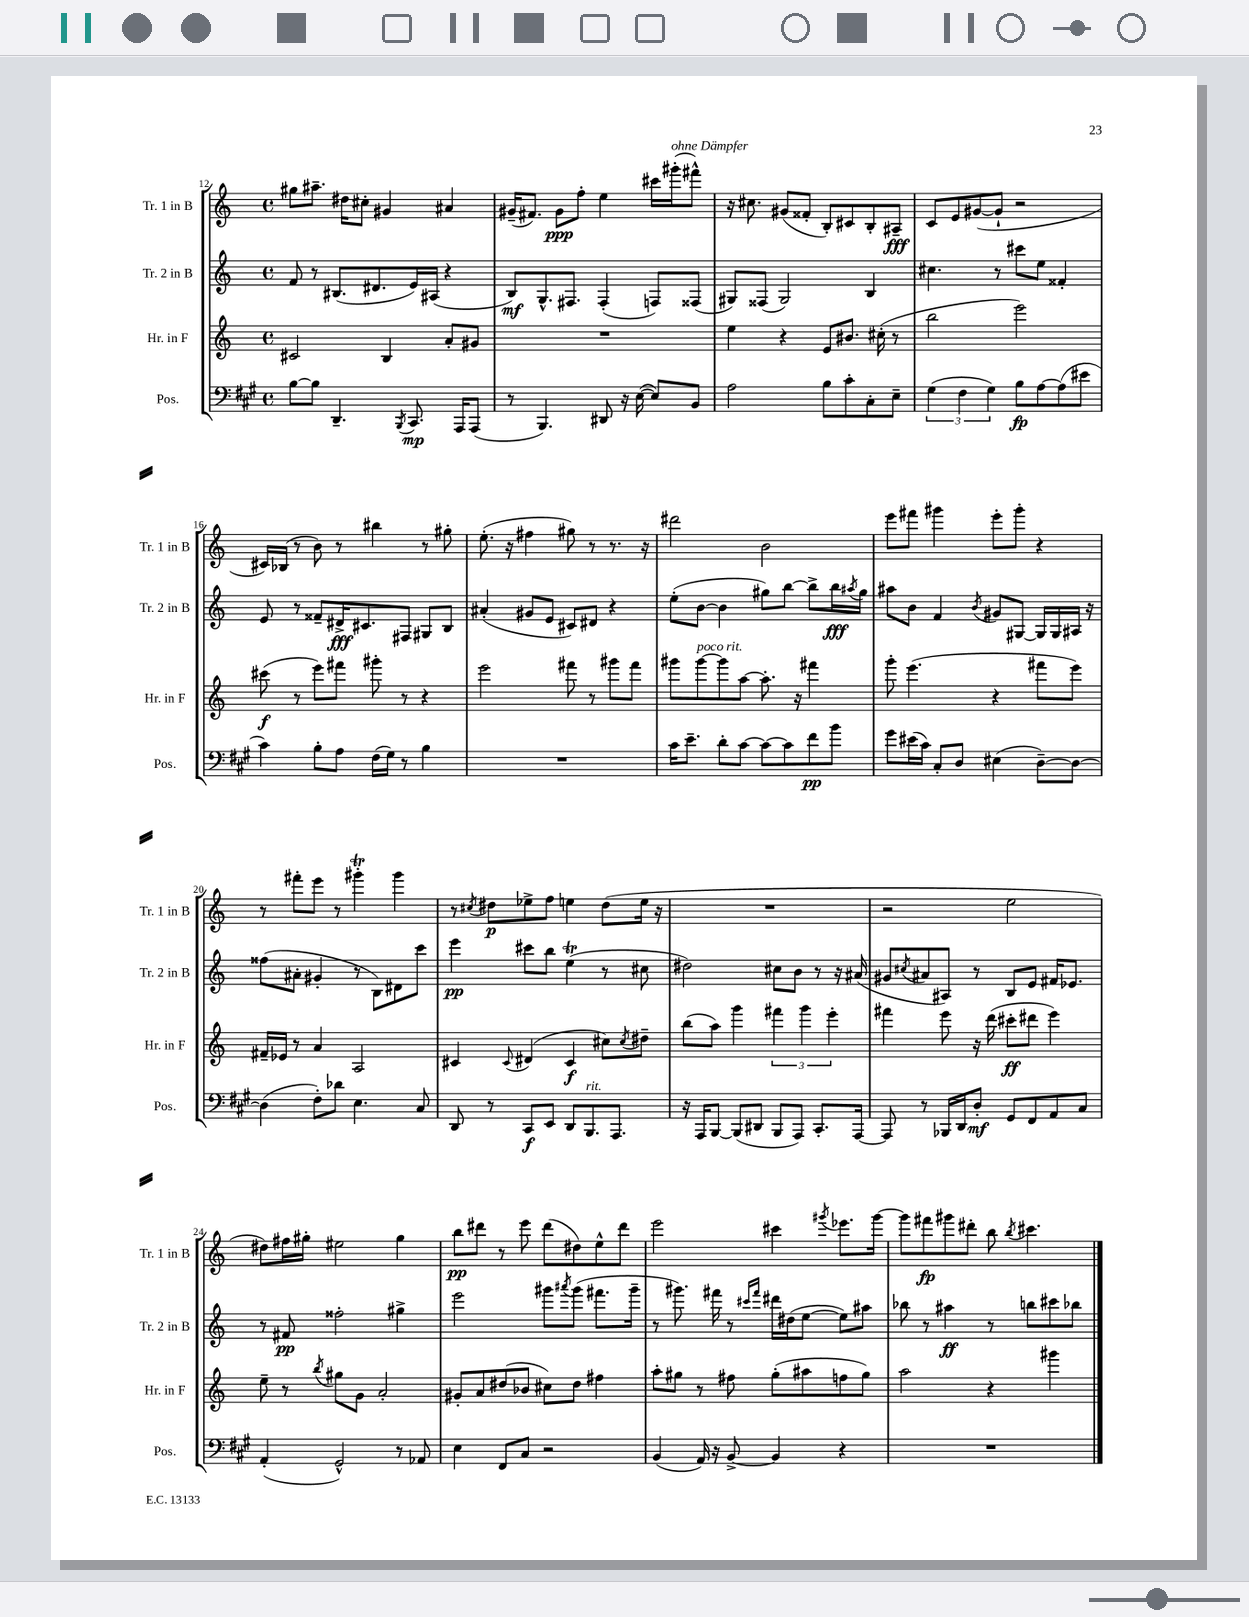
<<
\new StaffGroup <<
\new Staff = "s0" \with { instrumentName = "Tr. 1 in B" shortInstrumentName = "Tr. 1 in B" } {
    \clef treble \key c \major \defaultTimeSignature \time 4/4
    gis''8 ais''8.-- dis''16 cis''8-. gis'4 ais'4 |
    gis'16--( fis'8.) gis'8\ppp f''8-. e''4 cis'''16 gis'''16-.^\markup { \italic "ohne Dämpfer" }( fis'''8-^) |
    r16 cis''8. gis'8( fisis'8-. b8-.) cis'8 b8-. ais8--\fff |
    c'8 e'8 gis'8~( gis'8-! r2 |
    cis'16) bes16( r8 b'8) r8 bis''4 r8 gis''8-. |
    e''8.-.( r16 fis''4 gis''8) r8 r8. r16 |
    dis'''2 b'2 |
    e'''8 fis'''8 gis'''4 e'''8-. gis'''8-. r4 |
    r8 fis'''8-. e'''8 r8 gis'''4-.\trill gis'''4 |
    r8 \acciaccatura { cis''8 } dis''8\p ees''8-> f''8 e''4 dis''8( e''16 r16 |
    R1 |
    r2 e''2 |
    dis''8) fis''16 gis''16-. eis''2 gis''4 |
    b''8\pp dis'''8 r8 e'''8 dis'''8( dis''8) e''8-^ dis'''8 |
    e'''2 cis'''4 \acciaccatura { gis'''8 } ees'''8. gis'''16~ |
    gis'''8 fis'''8\fp gis'''8 dis'''8-. b''8 \acciaccatura { b''8 } cis'''4. \bar "|." |
}
\new Staff = "s1" \with { instrumentName = "Tr. 2 in B" shortInstrumentName = "Tr. 2 in B" } {
    \clef treble \key c \major \defaultTimeSignature \time 4/4
    f'8 r8 bis8.( dis'8. e'16) ais16( r4 |
    b8\mf) g8.-^ fis8. fis4-.( f8) fisis8( |
    gis8) fisis8( gis2) b4 |
    cis''4. r8 cis'''8 e''8 fisis'4-. |
    e'8 r8 fisis'8-- dis'16->\fff cis'8. fis8 gis8 b8 |
    ais'4-.( gis'8 e'8 cis'8) dis'8 r4 |
    e''8-.( b'8~ b'4 gis''8) b''8~ b''8-> b''16\fff \acciaccatura { ais''8 } gis''16 |
    ais''8 b'8 f'4 \acciaccatura { b'8 } gis'8 gis8~ gis16 gis16 ais16 r16 |
    fisis''8( ais'8-. gis'4-. r8 b8) dis'8 c'''8 |
    e'''4\pp cis'''8 b''8 e''4\trill( r8 cis''8 |
    dis''2) cis''8 b'8 r8 r16 ais'16( |
    gis'8 \acciaccatura { cis''8 } ais'8 ais8) r8 b8 e'8 fis'16 ees'8. |
    r8 fis'8\pp fisis''2-. gis''4-> |
    e'''2 gis'''8 \acciaccatura { ais'''8 } gis'''8( fis'''8. gis'''16-- |
    r8 gis'''8.) fis'''16 r8 \grace { cis'''16 fis'''16 } dis'''16 dis''16( e''8~ e''8) ais''8 |
    bes''8 r8 ais''4\ff r8 b''8 cis'''8 bes''8 \bar "|." |
}
\new Staff = "s2" \with { instrumentName = "Hr. in F" shortInstrumentName = "Hr. in F" } {
    \clef treble \key c \major \defaultTimeSignature \time 4/4
    cis'2 b4 a'8-. gis'8 |
    R1 |
    e''4 r4 e'8 bis'8. cis''16-.( r8 |
    b''2 e'''2) |
    cis'''8\f( r8 e'''8) fis'''8 gis'''8-. r8 r4 |
    e'''2 fis'''8 r8 gis'''8 fis'''8 |
    gis'''8 gis'''8~^\markup { \italic "poco rit." } gis'''8 a''8~ a''8.-. r16 fis'''4 |
    g'''8-. e'''4.( r4 fis'''8 e'''8) |
    fis'16-- ees'16 r8 a'4 a2 |
    cis'4 \appoggiatura { cis'8 } dis'4( cis'4\f cis''8) \acciaccatura { cis''8 } dis''8-- |
    b''8( a''8) g'''4 \tuplet 3/2 { fis'''4 g'''4 e'''4-. } |
    fis'''4 e'''8 r16 d'''16( cis'''8-.\ff dis'''8 e'''4) |
    e''8-- r8 \acciaccatura { b''8 } gis''8 g'8 a'2-. |
    gis'8-. a'8 dis''8( bes'8 cis''8) dis''8 fis''4 |
    a''8-. gis''8 r8 fis''8 gis''8-.( ais''8 f''8 gis''8) |
    a''2 r4 gis'''4 \bar "|." |
}
\new Staff = "s3" \with { instrumentName = "Pos." shortInstrumentName = "Pos." } {
    \clef bass \key a \major \defaultTimeSignature \time 4/4
    b8~ b8 d,4.-- \acciaccatura { b,,8 } cis,8.\mp a,,16 a,,8( |
    r8 b,,4.) dis,8 r16 e16~( e8) b,8 |
    a2 b8 cis'8-. cis8-. e8-- |
    \tuplet 3/2 { gis4( fis4 gis4) } b8\fp a8~ a8( eis'8 |
    cis'4) b8-. a8 fis16( gis16) r8 b4 |
    R1 |
    cis'16 e'8.-- d'8-. cis'8~ cis'8~ cis'8 fis'8\pp b'8 |
    gis'8 eis'16( cis'16) cis8-. d8 eis4( d8~--) d8~ |
    d4( fis8-.) des'8 e4. cis8 |
    d,8 r8 cis,8\f e,8 d,8 b,,8.^\markup { \italic "rit." } a,,8. |
    r16 a,,16 b,,8~ b,,8( dis,8 b,,8 a,,8) cis,8.-. a,,16~ |
    a,,8 r8 bes,,16 d,16 d8-.\mf gis,8 fis,8 a,8 cis8 |
    a,4-.( gis,2-^) r8 aes,8 |
    e4 fis,8 cis8 r2 |
    b,4( a,16) r16 b,8~-> b,4 r4 |
    R1 \bar "|." |
}
>>
>>
\layout { \context { \Score currentBarNumber = #12 } }
